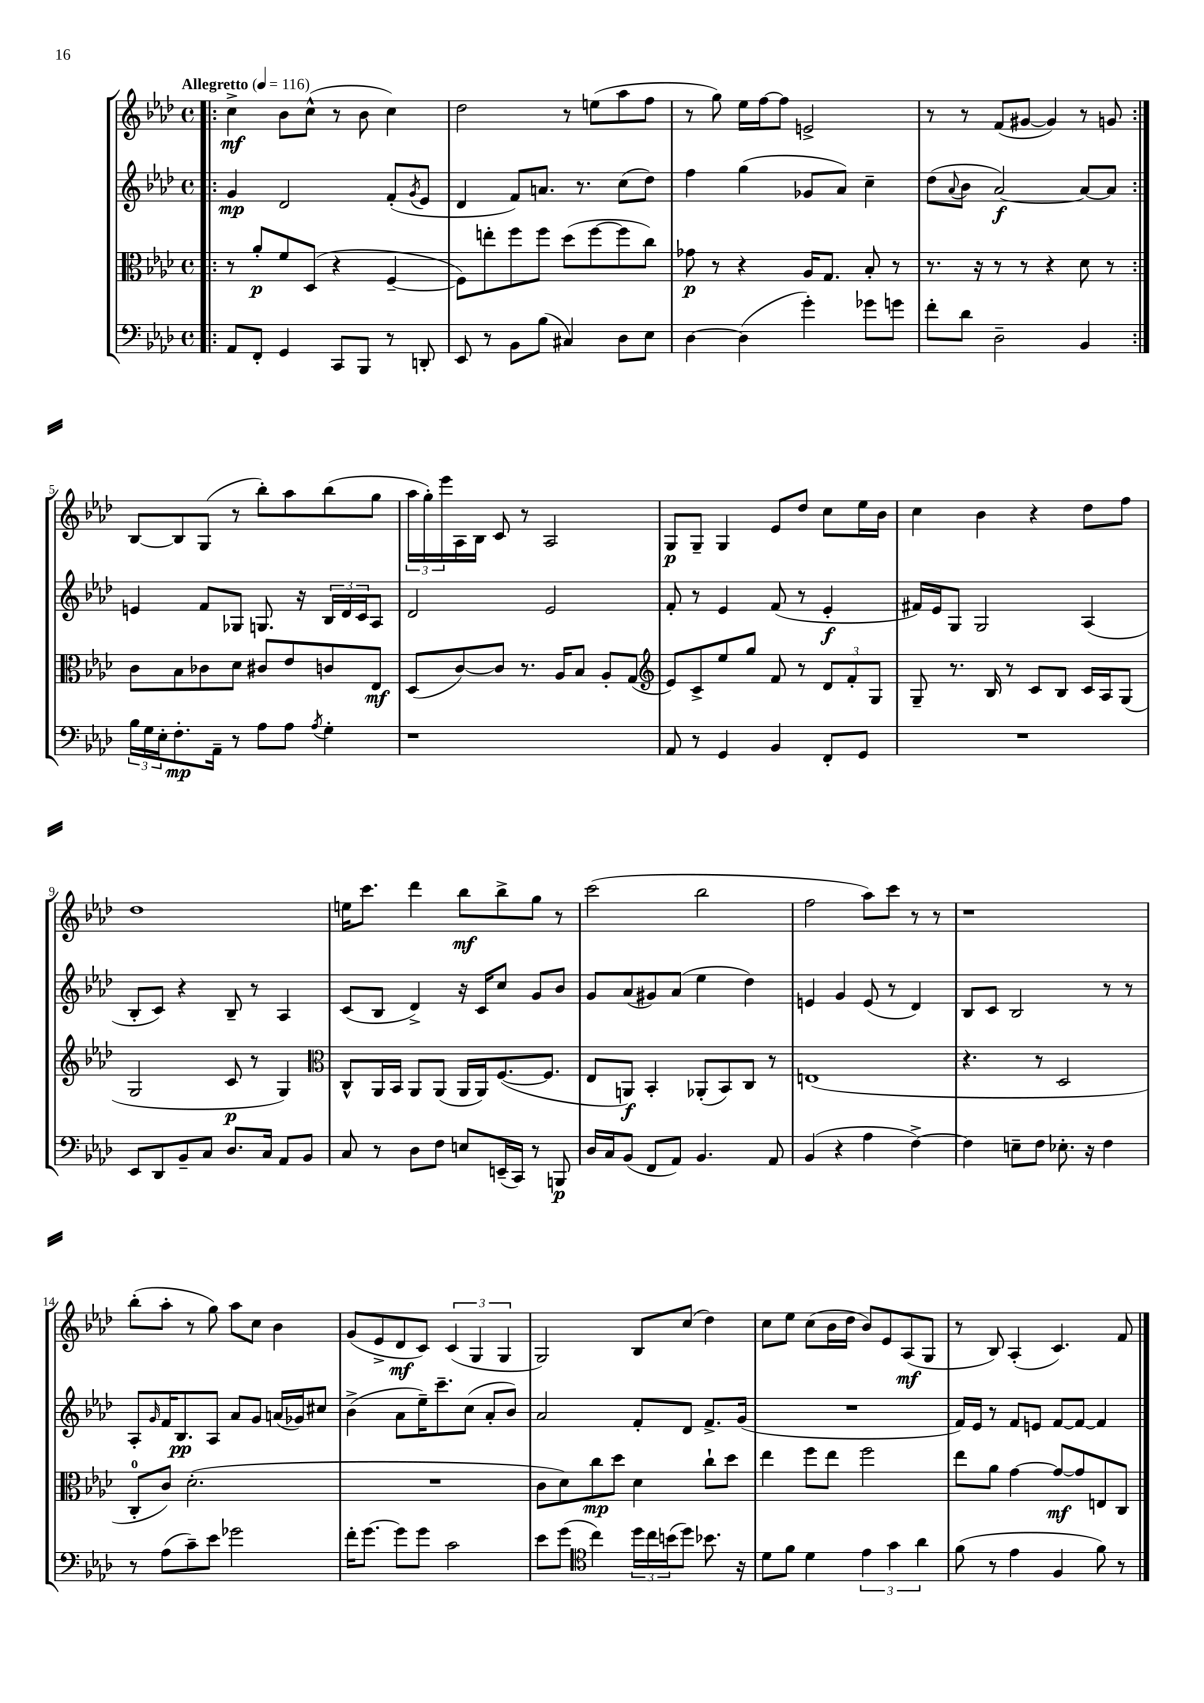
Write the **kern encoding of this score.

**kern	**kern	**kern	**kern
*staff4	*staff3	*staff2	*staff1
*clefF4	*clefC3	*clefG2	*clefG2
*k[b-e-a-d-]	*k[b-e-a-d-]	*k[b-e-a-d-]	*k[b-e-a-d-]
*M4/4	*M4/4	*M4/4	*M4/4
*met(c)	*met(c)	*met(c)	*met(c)
*MM116	*MM116	*MM116	*MM116
=!|:	=!|:	=!|:	=!|:
8AA-/L	8r	4g/	4cc^\
8FF'/J	8a-'/L	.	.
4GG/	8f/	2d-/	8b-\L
.	(8D-/J	.	(8cc^^\J
8CC/L	4r	.	8r
8BBB-/J	.	.	8b-\
8r	[4F~/	(8f'/L	4cc\)
.	.	8qg/	.
8DD'/	.	8e-/J	.
=	=	=	=
8EE-/	8F\]L)	4d-/	2dd-\
8r	8ee'\	.	.
8BB-\L	8ff\	8f/L)	.
(8B-\J	8ff\J	8.a/J	.
4C#/)	(8dd-\L	.	8r
.	.	8.r	.
.	[8ff\	.	(8ee\L
8D-\L	8ff\]	(8cc\L	8aa-\
8E-\J	8cc\J)	8dd-\J)	8ff\J
=	=	=	=
[4D-\	8g-\	4ff\	8r
.	8r	.	8gg\)
(4D-\]	4r	(4gg\	16ee-\LL
.	.	.	[16ff\J
.	.	.	8ff\]J
4g'\)	16A-/LK	8g-/L	2e^/
.	8.G/J	.	.
.	.	8a-/J)	.
8g-\L	8B-'/	4cc~\	.
8g\J	8r	.	.
=	=	=	=
8f'\L	8.r	(8dd-\L	8r
.	.	8qqa-/	.
8d-\J	.	8b-\J	8r
.	16r	.	.
2D-~\	8r	[2a-/)	(8f/L
.	8r	.	[8g#/J
.	4r	.	4g#/])
4BB-/	8d-\	8a-/_L	8r
.	8r	8a-/]J	8g/
=:|!	=:|!	=:|!	=:|!
24B-\LL	8c\L	4e/	[8B-/L
24G\	.	.	.
24E-'\J	.	.	.
8.F'\	8B-\	.	8B-/]
.	8c-\	8f/L	(8G/J
16AA-~\Jk	.	.	.
8r	8d-\J	8G-/J	8r
8A-\L	8c#/L	8.G/	8bb-'\L)
8A-\J	8e-/	.	8aa-\
.	.	16r	.
8qA-/	.	.	.
4G'\	8c/	24B-/LL	(8bb-\
.	.	24d-/	.
.	.	24c/J	.
.	8E-/J	8A-/J	8gg\J
=	=	=	=
1r	(8D-/L	2d-/	24aa-\LL
.	.	.	24gg'\)
.	.	.	24eee-\
.	[8c/)	.	16A-\
.	.	.	16B-\JJ
.	8c/]J	.	8c/
.	8.r	.	8r
.	.	2e-/	2A-/
.	16A-/LK	.	.
.	8B-/J	.	.
.	8A-'/L	.	.
.	(8G/J	.	.
=	=	=	=
*	*clefG2	*	*
8AA-/	8e-/L)	8f'/	8G/L
8r	8c^/	8r	8G~/J
4GG/	8ee-/	4e-/	4G/
.	8gg/J	.	.
4BB-/	8f/	(8f/	8e-/L
.	8r	8r	8dd-/J
8FF'/L	12d-/L	4e-'/	8cc\L
.	12f'/	.	.
8GG/J	.	.	16ee-\L
.	12G/J	.	.
.	.	.	16b-\JJ
=	=	=	=
1r	8G~/	16f#/LL)	4cc\
.	.	16e-/J	.
.	8.r	8G/J	.
.	.	2G/	4b-\
.	16B-/	.	.
.	8r	.	.
.	8c/L	.	4r
.	8B-/J	.	.
.	16c/LL	(4A-/	8dd-\L
.	16A-/J	.	.
.	(8G/J	.	8ff\J
=	=	=	=
8EE-/L	2G/	8B-'/L	1dd-
8DD-/	.	8c/J)	.
8BB-~/	.	4r	.
8C/J	.	.	.
8.D-/L	8c/	8B-~/	.
.	8r	8r	.
16C/Jk	.	.	.
8AA-/L	4G/)	4A-/	.
8BB-/J	.	.	.
=	=	=	=
*	*clefC3	*	*
8C/	8C^^/L	(8c/L	16ee\LK
.	.	.	8.ccc\J
8r	16AA-/L	8B-/J	.
.	16BB-/JJ	.	.
8D-\L	8AA-/L	4d-^/)	4ddd-\
8F\J	(8AA-/J	.	.
8E/L	16AA-/LL	16r	8bb-\L
.	16AA-/J)	16c/LK	.
(16EE~/L	([8.F/	8cc/J	8bb-^\
16CC/JJ)	.	.	.
8r	.	8g/L	8gg\J
.	8.F/]J	.	.
8BBB/	.	8b-/J	8r
=	=	=	=
16D-/LL	8E-/L	8g/L	(2ccc\
16C/J	.	.	.
(8BB-/J	8AA/J)	(8a-/	.
8FF/L	4BB-'/	8g#/)	.
8AA-/J)	.	(8a-/J	.
4.BB-/	(8AA-'/L	4ee-\	2bb-\
.	8BB-/)	.	.
.	8C/J	4dd-\)	.
8AA-/	8r	.	.
=	=	=	=
(4BB-/	(1E	4e/	2ff\
4r	.	4g/	.
4A-\	.	(8e/	8aa-\L)
.	.	8r	8ccc\J
[4F^\)	.	4d-/)	8r
.	.	.	8r
=	=	=	=
4F\]	4.r	8B-/L	1r
.	.	8c/J	.
8E~\L	.	2B-/	.
8F\J	8r	.	.
8.E-'\	2D-/	.	.
16r	.	.	.
4F\	.	8r	.
.	.	8r	.
=	=	=	=
8r	8C'/L	8A-'/L	(8bb-'\L
.	.	16qqg/	.
(8A-\L	8c/J)	16f/K	8aa-'\J
.	.	8.B-/	.
8c~\)	(2.d-'\	.	8r
8e-\J	.	8A-/J	8gg\)
2g-\	.	8a-/L	8aa-\L
.	.	8g/J	8cc\J
.	.	(16a/LL	4b-\
.	.	16g-/J)	.
.	.	8cc#/J	.
=	=	=	=
16f'\LK	1r	(4b-^\	(8g/L
[8.g\J	.	.	.
.	.	.	8e-^/
8g\]L	.	8a-\L	8d-/
8g\J	.	16ee-~\K)	8c/J)
.	.	8.ccc~\	.
2c\	.	.	(6c/
.	.	(8cc\J	.
.	.	.	6G/
.	.	8a-'/L	.
.	.	.	6G/
.	.	8b-/J)	.
=	=	=	=
8e-\L	8c\L	2a-/	2G/)
(8g\J	8d-\)	.	.
*clefC4	*	*	*
4cc\)	8cc\	.	.
.	8dd-\J	.	.
24dd-\LL	4d-\	8f'/L	8B-/L
24cc\	.	.	.
(24b\J	.	.	.
8dd-\J)	.	8d-/J	(8cc/J
8.b-\	8cc`\L	8.f^/L	4dd-\)
.	8dd-\J	.	.
16r	.	(16g/Jk	.
=	=	=	=
8d-\L	4ee-\	1r	8cc\L
8f\J	.	.	8ee-\J
4d-\	8ff\L	.	(8cc\L
.	8ee-\J	.	16b-\L
.	.	.	16dd-\JJ
6e-\	2ff\	.	8b-/L)
.	.	.	8e-/
6g\	.	.	.
.	.	.	(8A-/
6a-\	.	.	.
.	.	.	8G/J
=	=	=	=
(8f\	8ee-\L	16f/LL)	8r
.	.	16e-/JJ	.
8r	8a-\J	8r	8B-/)
4e-\	[4g\	8f/L	(4A-'/
.	.	8e/J	.
4F/	8g/_L	[8f/L	4.c/)
.	8g/]	8f/_J	.
8f\)	8E/	4f/]	.
8r	8C/J	.	8f/
==	==	==	==
*-	*-	*-	*-
